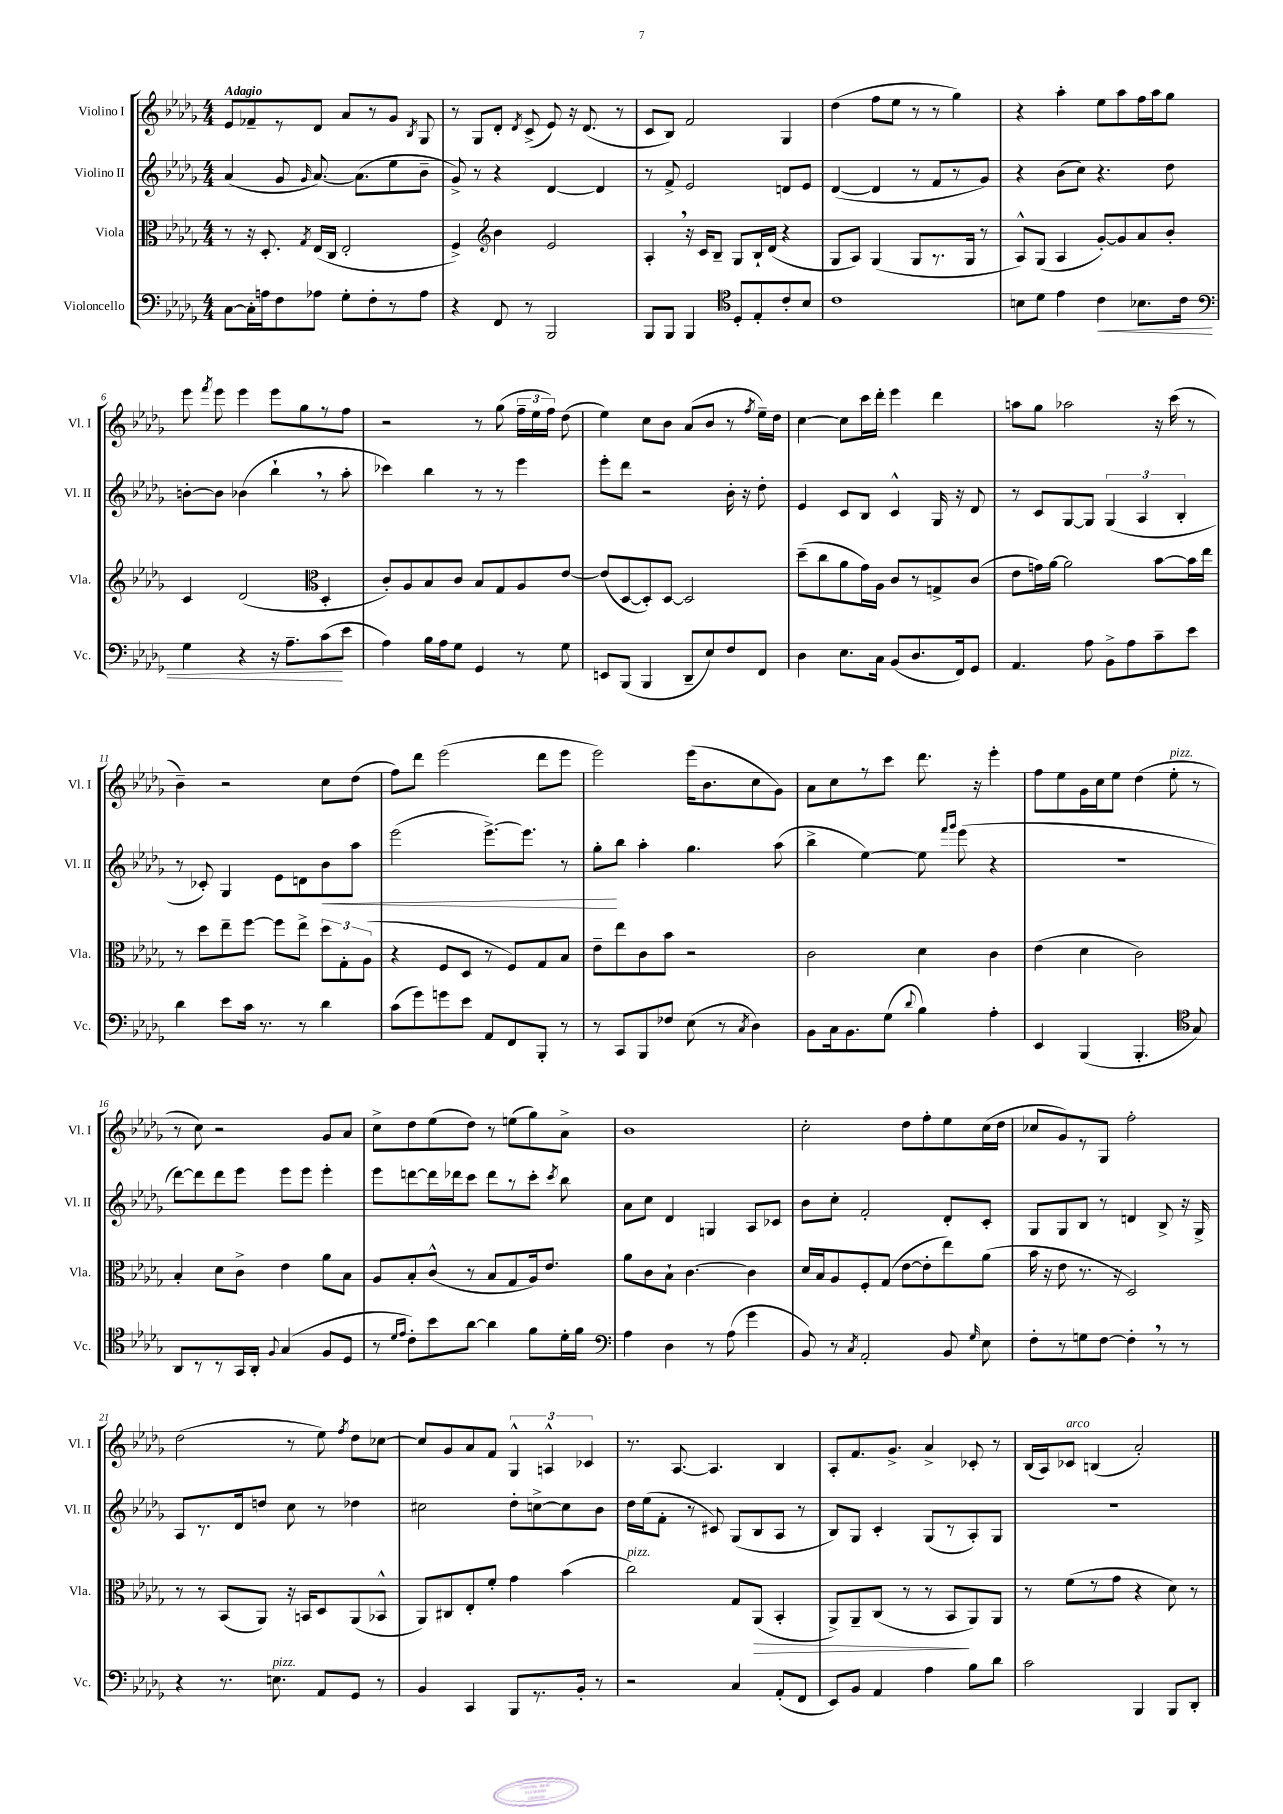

**kern	**kern	**kern	**kern
*staff4	*staff3	*staff2	*staff1
*clefF4	*clefC3	*clefG2	*clefG2
*k[b-e-a-d-g-]	*k[b-e-a-d-g-]	*k[b-e-a-d-g-]	*k[b-e-a-d-g-]
*M4/4	*M4/4	*M4/4	*M4/4
[8C	8r	(4a-	8e-
16C']	16r	.	8f-~
16A	8.D-'	.	.
8F	.	8g-	8r
.	8qG-	16qqg-	.
8A-	(16E-	[8.a-)	8d-
.	16C	.	.
8G-'	2E-'	.	8a-
.	.	(8.a-]	.
8F'	.	.	8r
8r	.	8ee-	8g-
.	.	.	8qB-
8A-	.	8b-~	8G-
=	=	=	=
4r	4F^)	8g-^)	8r
.	.	8r	8G-
*	*clefG2	*	*
8FF	4b-	4r	8d-'
.	.	.	8qd-
8r	.	.	(8c^
2BBB-	2e-	[4d-	8e-)
.	.	.	16r
.	.	.	(8.d-
.	.	4d-]	.
.	.	.	8r
=	=	=	=
8BBB-	4A-'	8r	8c
8BBB-	.	8f^	8B-)
4BBB-	16r	2e-	2f
.	16c	.	.
.	8B-~	.	.
*clefC4	*	*	*
8D-'	8G-	.	.
8E-'	16B-`	.	.
.	(16d-	.	.
8c'	4r	8d	4G-
8B-	.	8e-	.
=	=	=	=
1c	8G-	([4d-	(4dd-
.	8A-)	.	.
.	(4G-	4d-]	8ff
.	.	.	8ee-
.	8G-	8r	8r
.	8.r	8f	8r
.	.	8r	4gg-)
.	16G-	.	.
.	8r	8g-)	.
=	=	=	=
8B	8A-^^)	4r	4r
8d-	(8G-	.	.
4e-	4A-	(8b-	4aa-'
.	.	8cc)	.
4c	[8g-')	4.r	8ee-
.	8g-]	.	8aa-
8.B-	8a-	.	16ff
.	.	.	16aa-
.	8b-'	8dd-	8gg-
16c	.	.	.
=	=	=	=
*clefF4	*	*	*
4G-	4c	[8b'	8eee-
.	.	.	8qfff
.	.	8b]	8eee-
4r	(2d-	(4b-	4eee-
16r	.	4bb-`	8eee-
8.A-~	.	.	.
.	.	.	8gg-
*	*clefC3	*	*
(8c	4D-'	8r	8r
8e-	.	8aa-'	8ff
=	=	=	=
4A-)	8c')	4ccc-)	2r
.	8A-	.	.
16B-	8B-	4bb-	.
16A-	.	.	.
8G-	8c	.	.
4GG-	8B-	8r	8r
.	8G-	8r	(8gg-
8r	8A-	4eee-	24ff~
.	.	.	24ee-
.	.	.	24ff)
8G-	[8e-	.	(8dd-
=	=	=	=
8EE	(8e-]	8eee-'	4ee-)
(8BBB-	[8D-	8ddd-	.
4BBB-	8D-'])	2r	8cc
.	[8D-	.	8b-
8DD-~	2D-]	.	(8a-
8E-)	.	.	8b-
8F	.	16b-'	8r
.	.	16r	.
.	.	.	8qff
8FF	.	8dd-'	16ee-~)
.	.	.	16dd-
=	=	=	=
4D-	(8dd-~	4e-	[4cc
.	8cc	.	.
8.E-	8a-	8c	8cc]
.	16g-)	8B-	16ccc
16C	16A-	.	16ddd-'
(8BB-	8c	4c^^	4eee-
8.D-	8r	.	.
.	8G^	16G-	4ddd-
16FF)	.	16r	.
8GG-	(8c	8d-	.
=	=	=	=
4.AA-	8e-	8r	8aa
.	16g)	8c	8gg-
.	[16a-	.	.
.	2a-]	[8G-	2aa-
8A-	.	8G-]	.
8BB-^	.	(6G-	.
8A-	.	.	.
.	.	6A-	.
8c~	[8b-	.	16r
.	.	.	(16ccc
.	.	6B-'	.
8e-	16b-]	.	8r
.	16ee-	.	.
=	=	=	=
4d-	8r	8r	4b-~)
.	8dd-	8c-')	.
8e-	8ee-~	4G-	2r
16c	[8ff	.	.
8.r	.	.	.
.	8ff]	8e-	.
8r	8ee-^	8d	.
4d-	12dd-	8b-	8cc
.	12G-'	.	.
.	.	8aa-	(8dd-
.	(12A-	.	.
=	=	=	=
(8c	4r	(2eee-	8ff)
8g-)	.	.	8ddd-
8g	8F	.	(2eee-
8e-	8D-	.	.
8AA-	8r	[8.eee-^)	.
8FF	8F)	.	.
.	.	8.eee-]	.
8BBB-'	8G-	.	8ddd-
8r	8B-	8r	8eee-
=	=	=	=
8r	8e-~	8gg-'	2eee-)
8CC	8ee-	8bb-	.
8BBB-	8c	4aa-'	.
8F-	8b-	.	.
(8E-	2r	4.gg-	(16eee-
.	.	.	8.b-
8r	.	.	.
8qC	.	.	.
4D-)	.	.	8cc
.	.	(8aa-	8g-)
=	=	=	=
8BB-	2c	4bb-^	8a-
16C	.	.	8cc
8.BB-	.	.	.
.	.	[4ee-)	8r
(8G-	.	.	8ccc
8qqd-	.	.	.
4B-)	4d-	8ee-]	8.ddd-
.	.	16qqfff	.
.	.	16qqggg-	.
.	.	(8eee-	.
.	.	.	16r
4A-'	4c	4r	4eee-'
=	=	=	=
4EE-	(4e-	1r	8ff
.	.	.	8ee-
(4BBB-	4d-	.	16g-
.	.	.	16cc
.	.	.	8ee-
4.BBB-'	2c)	.	(4dd-
.	.	.	8ee-'
*clefC4	*	*	*
8G-)	.	.	8r
=	=	=	=
8AA-	4B-'	[8ddd-)	8r
8r	.	8ddd-]	8cc)
8r	8d-	8ddd-	2r
16GG-	8c^	8eee-	.
16AA-'	.	.	.
8qqF	.	.	.
(4G-	4e-	8eee-	.
.	.	8eee-	.
8F	8a-	4eee-'	8g-
8D-	8B-	.	8a-
=	=	=	=
8r	8A-	8eee-	8cc^
16qqd-	.	.	.
16qqe-	.	.	.
8c')	8B-'	[8ddd	8dd-
8b-	(8c^^	16ddd]	(8ee-
.	.	16ddd-	.
[8a-	8r	8ccc	8dd-)
4a-]	8B-	8ddd-	8r
.	8G-	8r	(8ee
8f	16A-)	8ccc'	8gg-)
.	8.e-	.	.
.	.	8qccc	.
16d-'	.	8bb-	8a-^
16f	.	.	.
=	=	=	=
*clefF4	*	*	*
4A-	8a-	8a-	1b-
.	8c	8cc	.
4D-	8B-`	4d-	.
.	[4.c	.	.
8r	.	4G	.
(8A-	.	.	.
4g-	4c]	8A-	.
.	.	8c-	.
=	=	=	=
8BB-)	16d-	8b-	2cc'
.	16B-	.	.
8r	8A-	8cc'	.
8qC	.	.	.
2AA-'	8F'	2f'	.
.	(8G-	.	.
.	[8e-	.	8dd-
.	8e-']	.	8ff'
8BB-	8ee-)	8d-'	8ee-
16qqG-	.	.	.
8E-	(8a-	8c'	(16cc
.	.	.	16dd-
=	=	=	=
8F'	16b-	8G-	8cc-
.	16r	.	.
8r	8e-	8G-	8g-)
8G	8.r	8B-	8r
[8F	.	8r	8G-
.	16r	.	.
4F']	2D-)	4d	2ff'
8r	.	8B-^	.
8r	.	16r	.
.	.	16G-^	.
=	=	=	=
4r	8r	8A-	(2dd-
.	8r	8.r	.
8.r	(8BB-	.	.
.	.	16d-	.
.	8AA-)	8dd	.
8.E	.	.	.
.	16r	8cc	8r
.	16BB	.	.
8AA-	8D-	8r	8ee-)
.	.	.	8qff
8GG-	(8AA-	4dd-	8dd-
8r	8BB-^^	.	[8cc-
=	=	=	=
4BB-	8AA-)	2cc#	8cc-]
.	8C#	.	8g-
4CC	8E-'	.	8a-
.	8f'	.	8f
8BBB-	4g-	8dd-'	6G-^^
8.r	.	[8cc^	.
.	.	.	6A^^
.	(4b-	8cc]	.
16BB-'	.	.	.
.	.	.	6c-
8r	.	8b-	.
=	=	=	=
2r	2cc)	16dd-	8.r
.	.	(16ee-	.
.	.	8f'	.
.	.	.	[8.A-
.	.	8r	.
.	.	8c#)	4.A-]
4C	8G-	(8G-	.
.	(8AA-	8B-	.
(8AA-'	4BB-'	8A-	4B-
8FF	.	8r	.
=	=	=	=
8EE-)	8AA-^)	8B-)	8A-'
8BB-	8AA-~	8G-	8.f
4AA-	(8C	4c'	.
.	.	.	8.g-^
.	8r	.	.
4A-	8r	(8G-	4a-^
.	8BB-	8r	.
8B-	8AA-)	8A-')	8c-'
8d-	8AA-	8G-	8r
=	=	=	=
2c	8r	1r	(16B-
.	.	.	16A-)
.	(8f	.	8c-
.	8r	.	(4B
.	8g-	.	.
4BBB-	4r	.	2a-')
8BBB-	8d-)	.	.
8DD-'	8r	.	.
==	==	==	==
*-	*-	*-	*-
